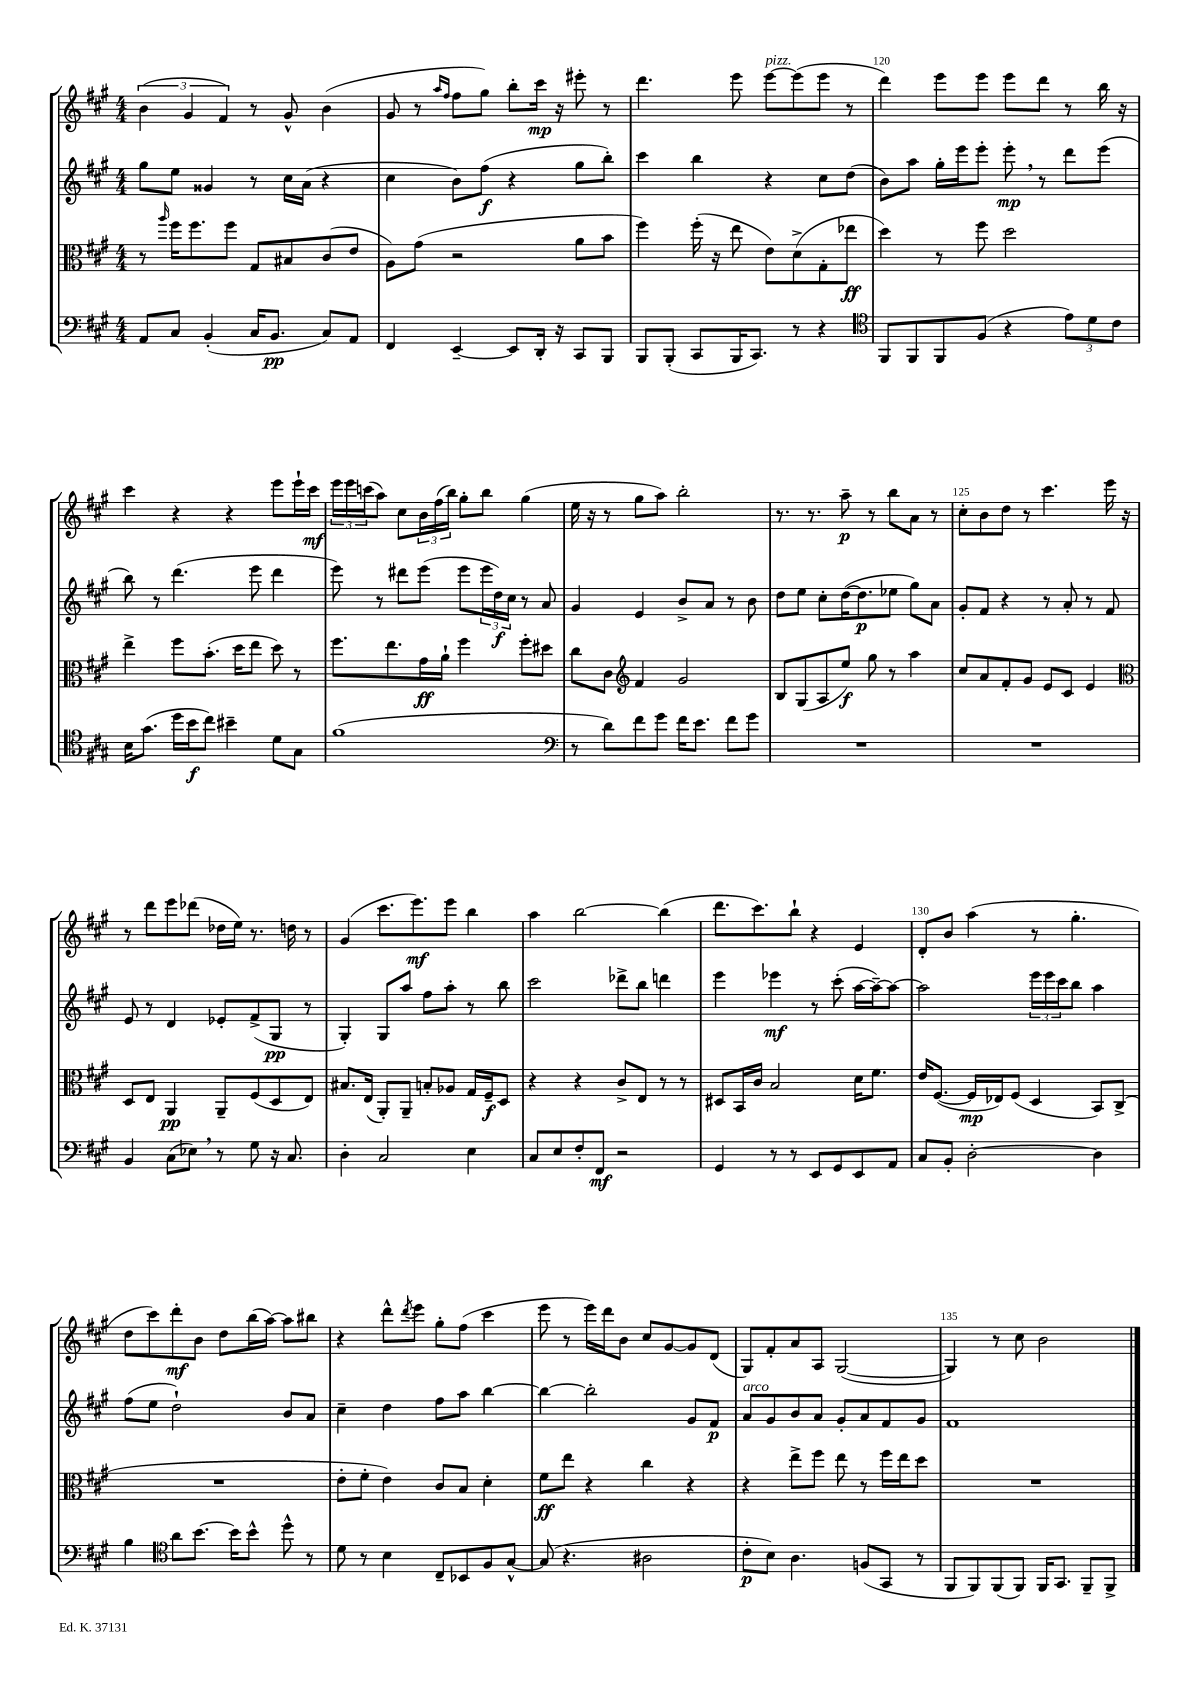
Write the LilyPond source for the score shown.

<<
\new StaffGroup <<
\new Staff = "s0" {
    \clef treble \key a \major \numericTimeSignature \time 4/4
    \tuplet 3/2 { b'4( gis'4 fis'4) } r8 gis'8-^ b'4( |
    gis'8 r8 \grace { a''16 fis''16 } fis''8 gis''8) b''8-. cis'''16\mp r16 eis'''8-. r8 |
    d'''4. e'''8 e'''8~^\markup { \italic "pizz." } e'''8( e'''8 r8 |
    d'''4) e'''8 e'''8 e'''8 d'''8 r8 b''16 r16 |
    cis'''4 r4 r4 e'''8 e'''16-! cis'''16\mf |
    \tuplet 3/2 { e'''16 e'''16 c'''16( } a''8) cis''8 \tuplet 3/2 { b'16 fis''16( b''16) } gis''8-. b''8 gis''4( |
    e''16 r16 r8 gis''8 a''8) b''2-. |
    r8. r8. a''8--\p r8 b''8 a'8 r8 |
    cis''8-. b'8 d''8 r8 cis'''4. e'''16 r16 |
    r8 d'''8 e'''8 des'''8( des''16 e''16) r8. d''16 r8 |
    gis'4( cis'''8. e'''8.\mf) e'''8 b''4 |
    a''4 b''2~ b''4( |
    d'''8. cis'''8.) b''8-! r4 e'4 |
    d'8-. b'8 a''4( r8 gis''4.-. |
    d''8 cis'''8) d'''8-.\mf b'8 d''8 b''16( a''16~) a''8 bis''8 |
    r4 d'''8-^ \acciaccatura { d'''8 } e'''8 gis''8-. fis''8( cis'''4 |
    e'''8 r8 e'''16) d'''16 b'8 cis''8 gis'8~ gis'8 d'8( |
    gis8) fis'8-. a'8 a8 gis2~( |
    gis4) r8 cis''8 b'2 \bar "|." |
}
\new Staff = "s1" {
    \clef treble \key a \major \numericTimeSignature \time 4/4
    gis''8 e''8 gisis'4 r8 cis''16 a'16( r4 |
    cis''4 b'8) fis''8\f( r4 gis''8 b''8-.) |
    cis'''4 b''4 r4 cis''8 d''8( |
    b'8) a''8 gis''16-. e'''16 e'''8-. e'''8-.\mp \breathe r8 d'''8 e'''8( |
    b''8) r8 d'''4.( e'''8 d'''4 |
    e'''8) r8 dis'''8 e'''8( e'''8 \tuplet 3/2 { e'''16 d''16\f) cis''16 } r8 a'8 |
    gis'4 e'4 b'8-> a'8 r8 b'8 |
    d''8 e''8 cis''8-. d''16~( d''8.\p ees''8 gis''8) a'8 |
    gis'8-. fis'8 r4 r8 a'8-. r8 fis'8 |
    e'8 r8 d'4 ees'8-. fis'8->( gis8\pp r8 |
    gis4-.) gis8 a''8 fis''8 a''8-. r8 b''8 |
    cis'''2 des'''8-> b''8 d'''4 |
    e'''4 ees'''4\mf r8 cis'''8-.( a''16~ a''16~--) a''8~ |
    a''2 \tuplet 3/2 { e'''16 e'''16 cis'''16 } b''8 a''4 |
    fis''8( e''8 d''2-!) b'8 a'8 |
    cis''4-- d''4 fis''8 a''8 b''4~ |
    b''4~ b''2-. gis'8 fis'8\p |
    a'8^\markup { \italic "arco" } gis'8 b'8 a'8 gis'8-. a'8 fis'8 gis'8 |
    fis'1 \bar "|." |
}
\new Staff = "s2" {
    \clef alto \key a \major \numericTimeSignature \time 4/4
    r8 \grace { a''16 } fis''16 fis''8. fis''8 gis8 bis8 cis'8( e'8 |
    a8) gis'8( r2 a'8 b'8 |
    fis''4) fis''16-.( r16 e''8 e'8) d'8->( gis8-. ees''8\ff |
    d''4) r8 fis''8 d''2 |
    e''4-> fis''8 b'8.-.( d''16 e''8 d''8) r8 |
    fis''8. e''8. gis'16\ff a'16-! fis''4 fis''8-. dis''8 |
    cis''8 cis'8 \clef treble fis'4 gis'2 |
    b8 gis8( a8 e''8\f) gis''8 r8 a''4 |
    cis''8 a'8 fis'8-. gis'8 e'8 cis'8 e'4 |
    \clef alto d8 e8 a,4\pp a,8-- fis8( d8 e8) |
    bis8. e16( a,8-.) a,8-- b8-. aes8 gis16 fis16--\f d8 |
    r4 r4 cis'8-> e8 r8 r8 |
    dis8 b,16 cis'16 b2 d'16 fis'8. |
    e'16 fis8.~( fis16\mp ees16) fis8( d4 b,8) cis8->( |
    R1 |
    e'8-. fis'8-. e'4) cis'8 b8 d'4-. |
    fis'8\ff e''8 r4 cis''4 r4 |
    r4 e''8-> fis''8 e''8 r8 fis''16 e''16 d''8 |
    R1 \bar "|." |
}
\new Staff = "s3" {
    \clef bass \key a \major \numericTimeSignature \time 4/4
    a,8 cis8 b,4-.( cis16 b,8.\pp cis8) a,8 |
    fis,4 e,4~-- e,8 d,16-. r16 cis,8 b,,8 |
    b,,8 b,,8-.( cis,8 b,,16 cis,8.) r8 r4 |
    \clef tenor fis,8 fis,8 fis,8 fis8( r4 \tuplet 3/2 { e'8) d'8 cis'8 } |
    b16 gis'8.( d''16 b'16\f cis''8) bis'4-- d'8 gis8 |
    fis'1( |
    \clef bass r8 d'8) fis'8 gis'8 fis'16 e'8. fis'8 gis'8 |
    R1 |
    R1 |
    b,4 cis8( ees8) \breathe r8 gis8 r16 cis8. |
    d4-. cis2 e4 |
    cis8 e8 fis8-. fis,8\mf r2 |
    gis,4 r8 r8 e,8 gis,8 e,8 a,8 |
    cis8 b,8-. d2~-. d4 |
    b4 \clef tenor a'8 b'8.~ b'16 b'8-^ d''8-^ r8 |
    d'8 r8 b4 cis8-- bes,8 fis8 gis8~-^ |
    gis8( r4. ais2 |
    cis'8-.\p b8) a4. f8( gis,8 r8 |
    fis,8 fis,8) fis,8( fis,8) fis,16 gis,8. fis,8-- fis,8-> \bar "|." |
}
>>
>>
\layout { \context { \Score currentBarNumber = #117 \override BarNumber.break-visibility = ##(#f #t #t) barNumberVisibility = #(every-nth-bar-number-visible 5) } }
